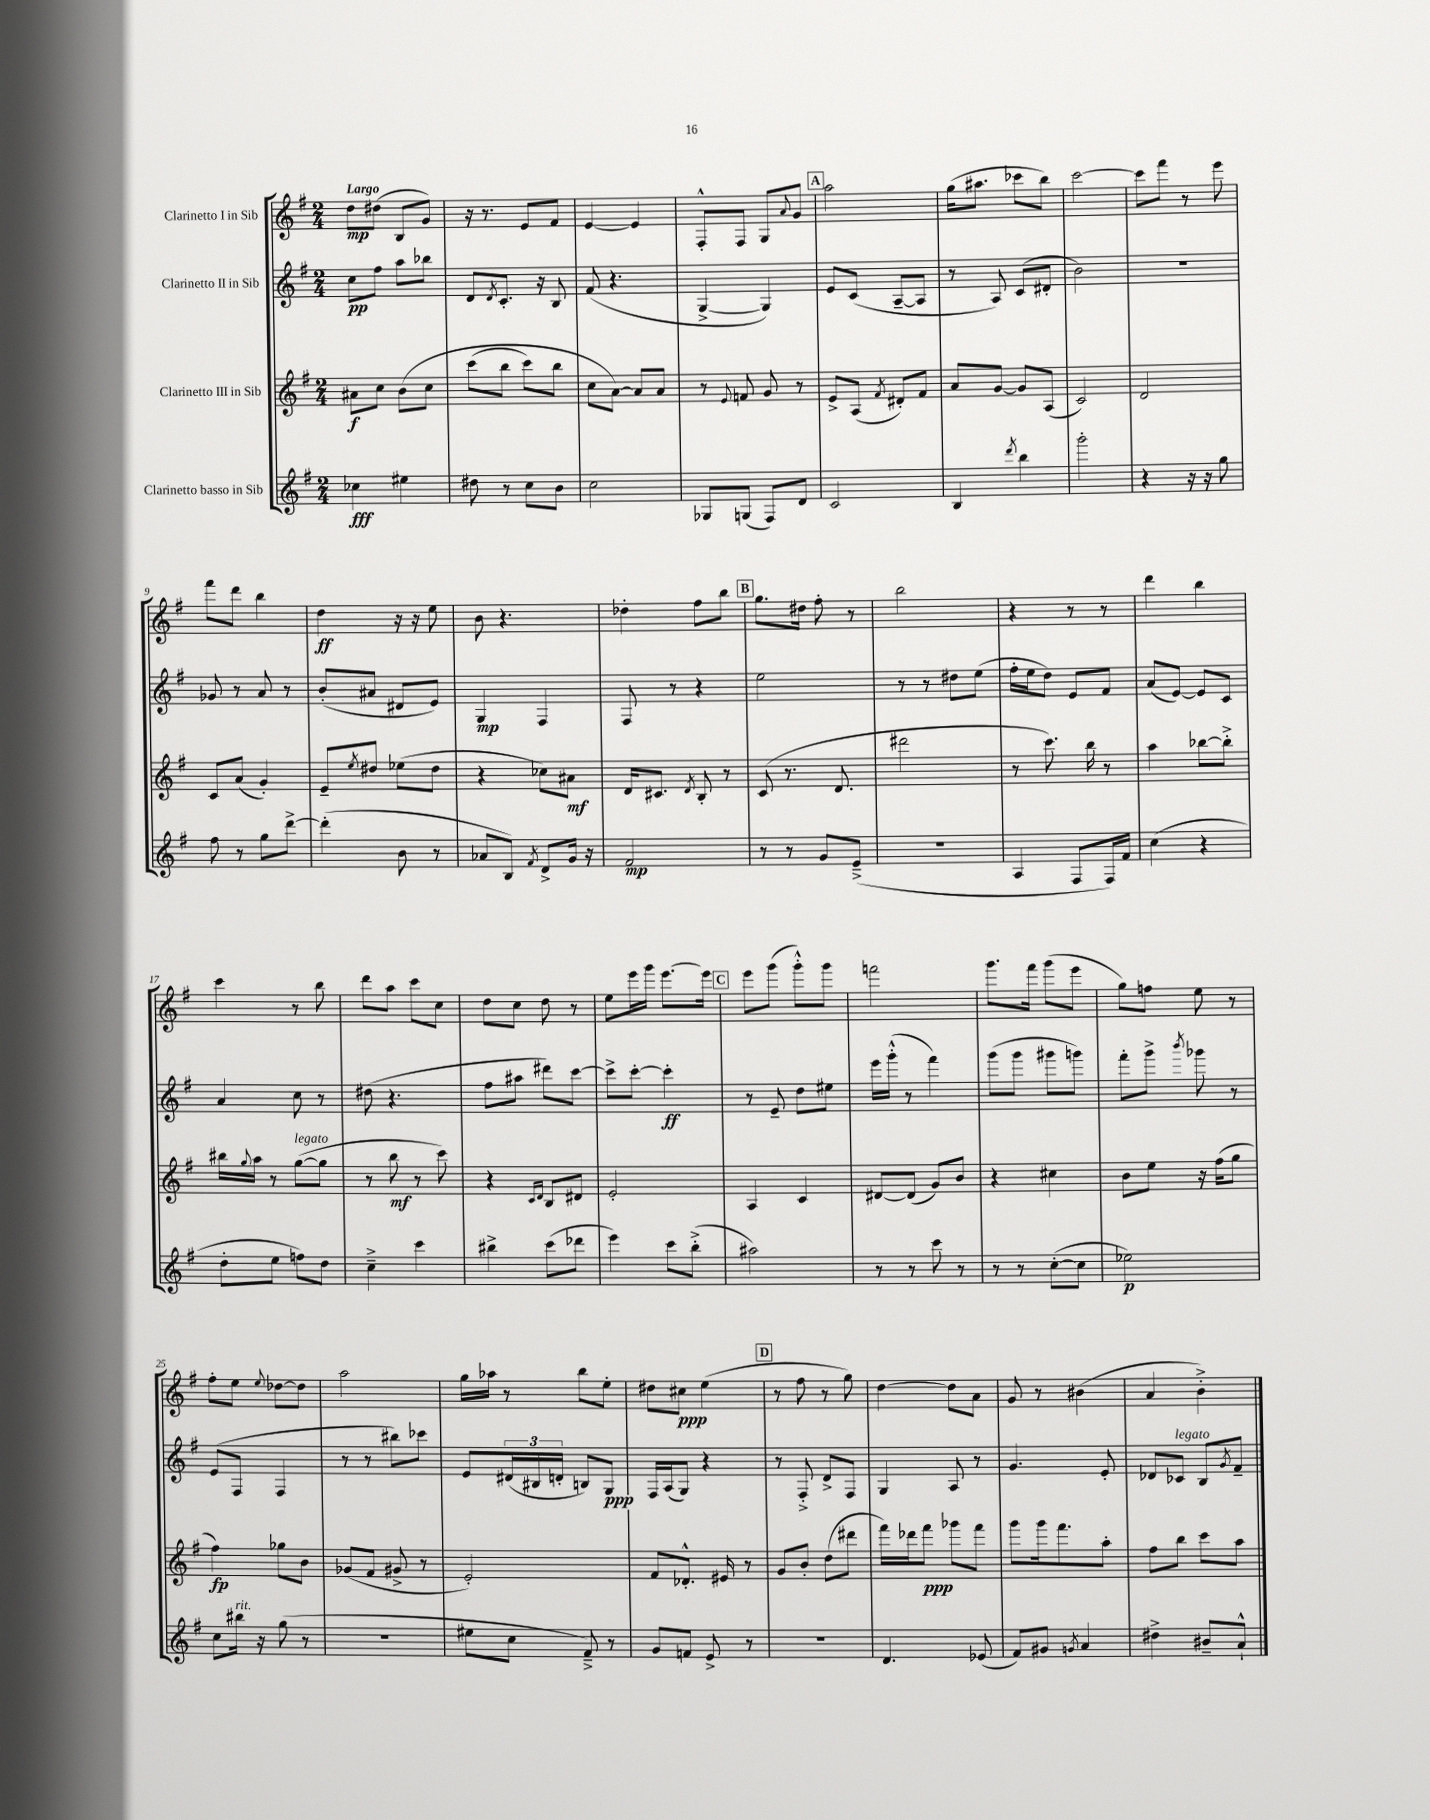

**kern	**dynam	**kern	**dynam	**kern	**dynam	**kern	**dynam
*part4	*part4	*part3	*part3	*part2	*part2	*part1	*part1
*staff4	*staff4	*staff3	*staff3	*staff2	*staff2	*staff1	*staff1
*I"Clarinetto basso in Sib	*	*I"Clarinetto III in Sib	*	*I"Clarinetto II in Sib	*	*I"Clarinetto I in Sib	*
*clefG2	*	*clefG2	*	*clefG2	*	*clefG2	*
*k[f#]	*	*k[f#]	*	*k[f#]	*	*k[f#]	*
*M2/4	*	*M2/4	*	*M2/4	*	*M2/4	*
=1	=1	=1	=1	=1	=1	=1	=1
!	!	!	!	!	!	!LO:TX:a:B:t=Largo	!
4cc-X\	fff	8a#X\L	f	8cc\L	pp	8dd\L	mp
.	.	8cc\J	.	8ff#\J	.	(8dd#X\J	.
4ee#X\	.	(8b\L	.	8aa\L	.	8B/L	.
.	.	8cc\J	.	8bb-X\J	.	8g/J)	.
=2	=2	=2	=2	=2	=2	=2	=2
8dd#X\	.	(8ccc\L	.	8d/L	.	16r	.
.	.	.	.	.	.	8.r	.
.	.	.	.	8qd/	.	.	.
8r	.	8bb\J	.	8.c'/J	.	.	.
8cc\L	.	8ccc\L)	.	.	.	8e/L	.
.	.	.	.	16r	.	.	.
8b\J	.	8bb\J	.	8B/	.	8f#/J	.
=3	=3	=3	=3	=3	=3	=3	=3
2cc\	.	8cc\L	.	(8f#/	.	[4e/	.
.	.	[8a\J)	.	4.r	.	.	.
.	.	8a/L]	.	.	.	4e/]	.
.	.	8a/J	.	.	.	.	.
=4	=4	=4	=4	=4	=4	=4	=4
8G-X/L	.	8r	.	[4G^/	.	8F#'^^/L	.
.	.	8qqe/	.	.	.	.	.
(8Gn/J	.	8fn/	.	.	.	8F#/J	.
8F#/L)	.	8g/	.	4G/])	.	8G/L	.
.	.	.	.	.	.	8qqa/	.
8d/J	.	8r	.	.	.	8g/J	.
!!LO:REH:place=s1:t=A
=5	=5	=5	=5	=5	=5	=5	=5
2c/	.	8e^/L	.	8e/L	.	2aa\	.
.	.	(8A/J	.	(8c/J	.	.	.
.	.	8qf#/	.	.	.	.	.
.	.	8d#X'/L)	.	[8A~/L	.	.	.
.	.	8f#/J	.	8A/J]	.	.	.
=6	=6	=6	=6	=6	=6	=6	=6
4B/	.	8a/L	.	8r	.	(16gg\KL	.
.	.	.	.	.	.	8.aa#X\J	.
.	.	[8g/J	.	8A/)	.	.	.
8qddd/	.	.	.	.	.	.	.
4bb\	.	8g/L]	.	(8c/L	.	8ccc-X\L	.
.	.	(8A/J	.	8d#X'/J	.	8bb\J)	.
=7	=7	=7	=7	=7	=7	=7	=7
2ggg'\	.	2c/)	.	2b\)	.	[2ccc\	.
=8	=8	=8	=8	=8	=8	=8	=8
4r	.	2d/	.	2r	.	8ccc\L]	.
.	.	.	.	.	.	8fff#\J	.
16r	.	.	.	.	.	8r	.
16r	.	.	.	.	.	.	.
8gg\	.	.	.	.	.	8eee\	.
!!LO:LB:g=z
=9	=9	=9	=9	=9	=9	=9	=9
8ff#\	.	8c/L	.	8g-X/	.	8fff#\L	.
8r	.	(8a/J	.	8r	.	8ddd\J	.
8gg\L	.	4g'/)	.	8a/	.	4bb\	.
[8ddd^\J	.	.	.	8r	.	.	.
=10	=10	=10	=10	=10	=10	=10	=10
(4ddd'\]	.	8e~/L	.	(8b'/L	.	4dd\	ff
.	.	8qee/	.	.	.	.	.
.	.	8dd#X/J	.	8a#X/J	.	.	.
8b\	.	(8ee-X\L	.	8d#X/L	.	16r	.
.	.	.	.	.	.	16r	.
8r	.	8dd#\J	.	8e/J)	.	8ee\	.
=11	=11	=11	=11	=11	=11	=11	=11
8a-X/L	.	4r	.	4G/	mp	8b\	.
8B/J)	.	.	.	.	.	4.r	.
8qf#/	.	.	.	.	.	.	.
8d^/L	.	8cc-X\L)	.	4F#/	.	.	.
16g/Jk	.	8a#X\J	mf	.	.	.	.
16r	.	.	.	.	.	.	.
=12	=12	=12	=12	=12	=12	=12	=12
2f#/	mp	16d/KL	.	8F#/	.	4dd-X'\	.
.	.	8.c#X/J	.	.	.	.	.
.	.	.	.	8r	.	.	.
.	.	8qd/	.	.	.	.	.
.	.	8B'/	.	4r	.	8ff#\L	.
.	.	8r	.	.	.	8bb\J	.
!!LO:REH:place=s1:t=B
=13	=13	=13	=13	=13	=13	=13	=13
8r	.	(8c/	.	2ee\	.	8.gg\L	.
8r	.	8.r	.	.	.	.	.
.	.	.	.	.	.	16dd#X\Jk	.
8g/L	.	.	.	.	.	8ff#'\	.
.	.	8.d/	.	.	.	.	.
(8e~^/J	.	.	.	.	.	8r	.
=14	=14	=14	=14	=14	=14	=14	=14
2r	.	2ddd#X\	.	8r	.	2bb\	.
.	.	.	.	8r	.	.	.
.	.	.	.	8dd#X\L	.	.	.
.	.	.	.	(8ee\J	.	.	.
=15	=15	=15	=15	=15	=15	=15	=15
4A/	.	8r	.	16ff#'\LL	.	4r	.
.	.	.	.	16ee\J	.	.	.
.	.	8.ccc\)	.	8dd\J)	.	.	.
8F#/L	.	.	.	8e/L	.	8r	.
.	.	16bb\	.	.	.	.	.
16F#/L)	.	8r	.	8f#/J	.	8r	.
16f#/JJ	.	.	.	.	.	.	.
=16	=16	=16	=16	=16	=16	=16	=16
(4cc\	.	4aa\	.	(8a/L	.	4ddd\	.
.	.	.	.	[8e/J)	.	.	.
4r	.	[8bb-X\L	.	8e/L]	.	4bb\	.
.	.	8bb-'^\J]	.	8c/J	.	.	.
!!LO:LB:g=z
=17	=17	=17	=17	=17	=17	=17	=17
8dd'\L	.	16bb#X\LL	.	4a/	.	4ccc\	.
.	.	8qqgg/	.	.	.	.	.
.	.	16aa\JJ	.	.	.	.	.
8ee\J	.	8r	.	.	.	.	.
!	!	!LO:TX:a:i:t=legato	!	!	!	!	!
8ffn\L)	.	([8gg\L	.	8cc\	.	8r	.
8dd\J	.	8gg\J]	.	8r	.	8bb\	.
=18	=18	=18	=18	=18	=18	=18	=18
4cc~^\	.	8r	.	(8dd#X\	.	8ddd\L	.
.	.	8bb\	mf	4.r	.	8aa\J	.
4ccc\	.	8r	.	.	.	8ccc\L	.
.	.	8ccc\)	.	.	.	8cc\J	.
=19	=19	=19	=19	=19	=19	=19	=19
4bb#X^\	.	4r	.	8ff#\L	.	8dd\L	.
.	.	.	.	8aa#X\J	.	8cc\J	.
.	.	16qqc/LL	.	.	.	.	.
.	.	16qqd/JJ	.	.	.	.	.
(8ccc\L	.	8B/L	.	8ddd#X\L)	.	8dd\	.
8ddd-X\J	.	8d#X/J	.	[8ccc\J	.	8r	.
=20	=20	=20	=20	=20	=20	=20	=20
4eee\)	.	2e'/	.	8ccc^\L]	.	8ee\L	.
.	.	.	.	[8ccc'\J	.	16eee\L	.
.	.	.	.	.	.	16ggg\JJ	.
8ccc\L	.	.	.	4ccc'\]	ff	[8.eee\L	.
(8bb'^\J	.	.	.	.	.	.	.
.	.	.	.	.	.	16eee\Jk]	.
!!LO:REH:place=s1:t=C
=21	=21	=21	=21	=21	=21	=21	=21
2aa#X\)	.	4A/	.	8r	.	8eee\L	.
.	.	.	.	8e~/	.	(8ggg\J	.
.	.	4c/	.	8dd\L	.	8ggg'^^\L)	.
.	.	.	.	8ee#X\J	.	8ggg\J	.
=22	=22	=22	=22	=22	=22	=22	=22
8r	.	[8d#X/L	.	16eee\LL	.	2fffn\	.
.	.	.	.	(16ggg'^^\JJ	.	.	.
8r	.	(8d#/J]	.	8r	.	.	.
8ccc\	.	8g/L)	.	4fff#\)	.	.	.
8r	.	8b/J	.	.	.	.	.
=23	=23	=23	=23	=23	=23	=23	=23
8r	.	4r	.	(8ggg\L	.	8.ggg\L	.
8r	.	.	.	8ggg\J	.	.	.
.	.	.	.	.	.	16fff#\Jk	.
([8cc'\L	.	4cc#X\	.	8ggg#X\L	.	(8ggg\L	.
8cc\J]	.	.	.	8gggn\J)	.	8eee\J	.
=24	=24	=24	=24	=24	=24	=24	=24
2ee-X\)	p	8b\L	.	8fff#'\L	.	8gg\L)	.
.	.	8ee\J	.	8ggg^\J	.	8ffn\J	.
.	.	.	.	8qbbb/	.	.	.
.	.	16r	.	8ggg-X\	.	8ee\	.
.	.	(16ff#\KL	.	.	.	.	.
.	.	8gg\J	.	8r	.	8r	.
!!LO:LB:g=z
=25	=25	=25	=25	=25	=25	=25	=25
8cc\L	.	4ff#\)	fp	(8e/L	.	8ff#'\L	.
!LO:TX:a:i:t=rit.	!	!	!	!	!	!	!
16bb#X\Jk	.	.	.	8F#/J	.	8ee\J	.
16r	.	.	.	.	.	.	.
.	.	.	.	.	.	8qqee/	.
(8gg\	.	8gg-X\L	.	4F#/	.	[8dd-X\L	.
8r	.	8b\J	.	.	.	8dd-\J]	.
=26	=26	=26	=26	=26	=26	=26	=26
2r	.	(8g-X/L	.	8r	.	2aa\	.
.	.	8f#/J	.	8r	.	.	.
.	.	8g#X^/	.	8bb#X\L)	.	.	.
.	.	8r	.	8ccc-X\J	.	.	.
=27	=27	=27	=27	=27	=27	=27	=27
8ee#X\L	.	2e'/)	.	8e/L	.	16gg\LL	.
.	.	.	.	.	.	16aa-X\JJ	.
8cc\J	.	.	.	(24d#X/L	.	8r	.
.	.	.	.	24B#X/	.	.	.
.	.	.	.	24dn'/JJ	.	.	.
8f#~^/)	.	.	.	8Bn/L)	.	8bb\L	.
8r	.	.	.	8G/J	ppp	8ee'\J	.
=28	=28	=28	=28	=28	=28	=28	=28
8g/L	.	8f#/L	.	16F#/LL	.	8dd#X\L	.
.	.	.	.	(16A/J	.	.	.
8fn/J	.	8.d-X'^^/J	.	8G/J)	.	8cc#X\J	ppp
8e^/	.	.	.	4r	.	(4ee\	.
.	.	16e#X/	.	.	.	.	.
8r	.	8r	.	.	.	.	.
!!LO:REH:place=s1:t=D
=29	=29	=29	=29	=29	=29	=29	=29
2r	.	8g/L	.	8r	.	8r	.
.	.	8b'/J	.	8F#'^/	.	8ff#\	.
.	.	(8dd\L	.	8d^/L	.	8r	.
.	.	8ddd#X\J	.	8F#/J	.	8gg\)	.
=30	=30	=30	=30	=30	=30	=30	=30
4.d/	.	16fff#\LL)	.	4G/	.	[4dd\	.
.	.	16ddd-X\J	.	.	.	.	.
.	.	8fff#\J	ppp	.	.	.	.
.	.	8ggg-X\L	.	8A/	.	8dd\L]	.
(8e-X/	.	8fff#\J	.	8r	.	8a\J	.
=31	=31	=31	=31	=31	=31	=31	=31
8f#/L)	.	8ggg\L	.	4.g/	.	8g/	.
8g#X/J	.	16ggg\k	.	.	.	8r	.
.	.	8.fff#\	.	.	.	.	.
8qgn/	.	.	.	.	.	.	.
4a/	.	.	.	.	.	(4b#X\	.
.	.	8aa'\J	.	8e'/	.	.	.
=32	=32	=32	=32	=32	=32	=32	=32
4dd#X^\	.	8ff#\L	.	8d-X/L	.	4a/	.
!	!	!	!	!LO:TX:a:i:t=legato	!	!	!
.	.	8bb\J	.	8c-X/J	.	.	.
8b#X~/L	.	8ccc\L	.	8B/L	.	4b'^\)	.
.	.	.	.	8qg/	.	.	.
8a`^^/J	.	8aa\J	.	8f#~/J	.	.	.
==	==	==	==	==	==	==	==
*-	*-	*-	*-	*-	*-	*-	*-
